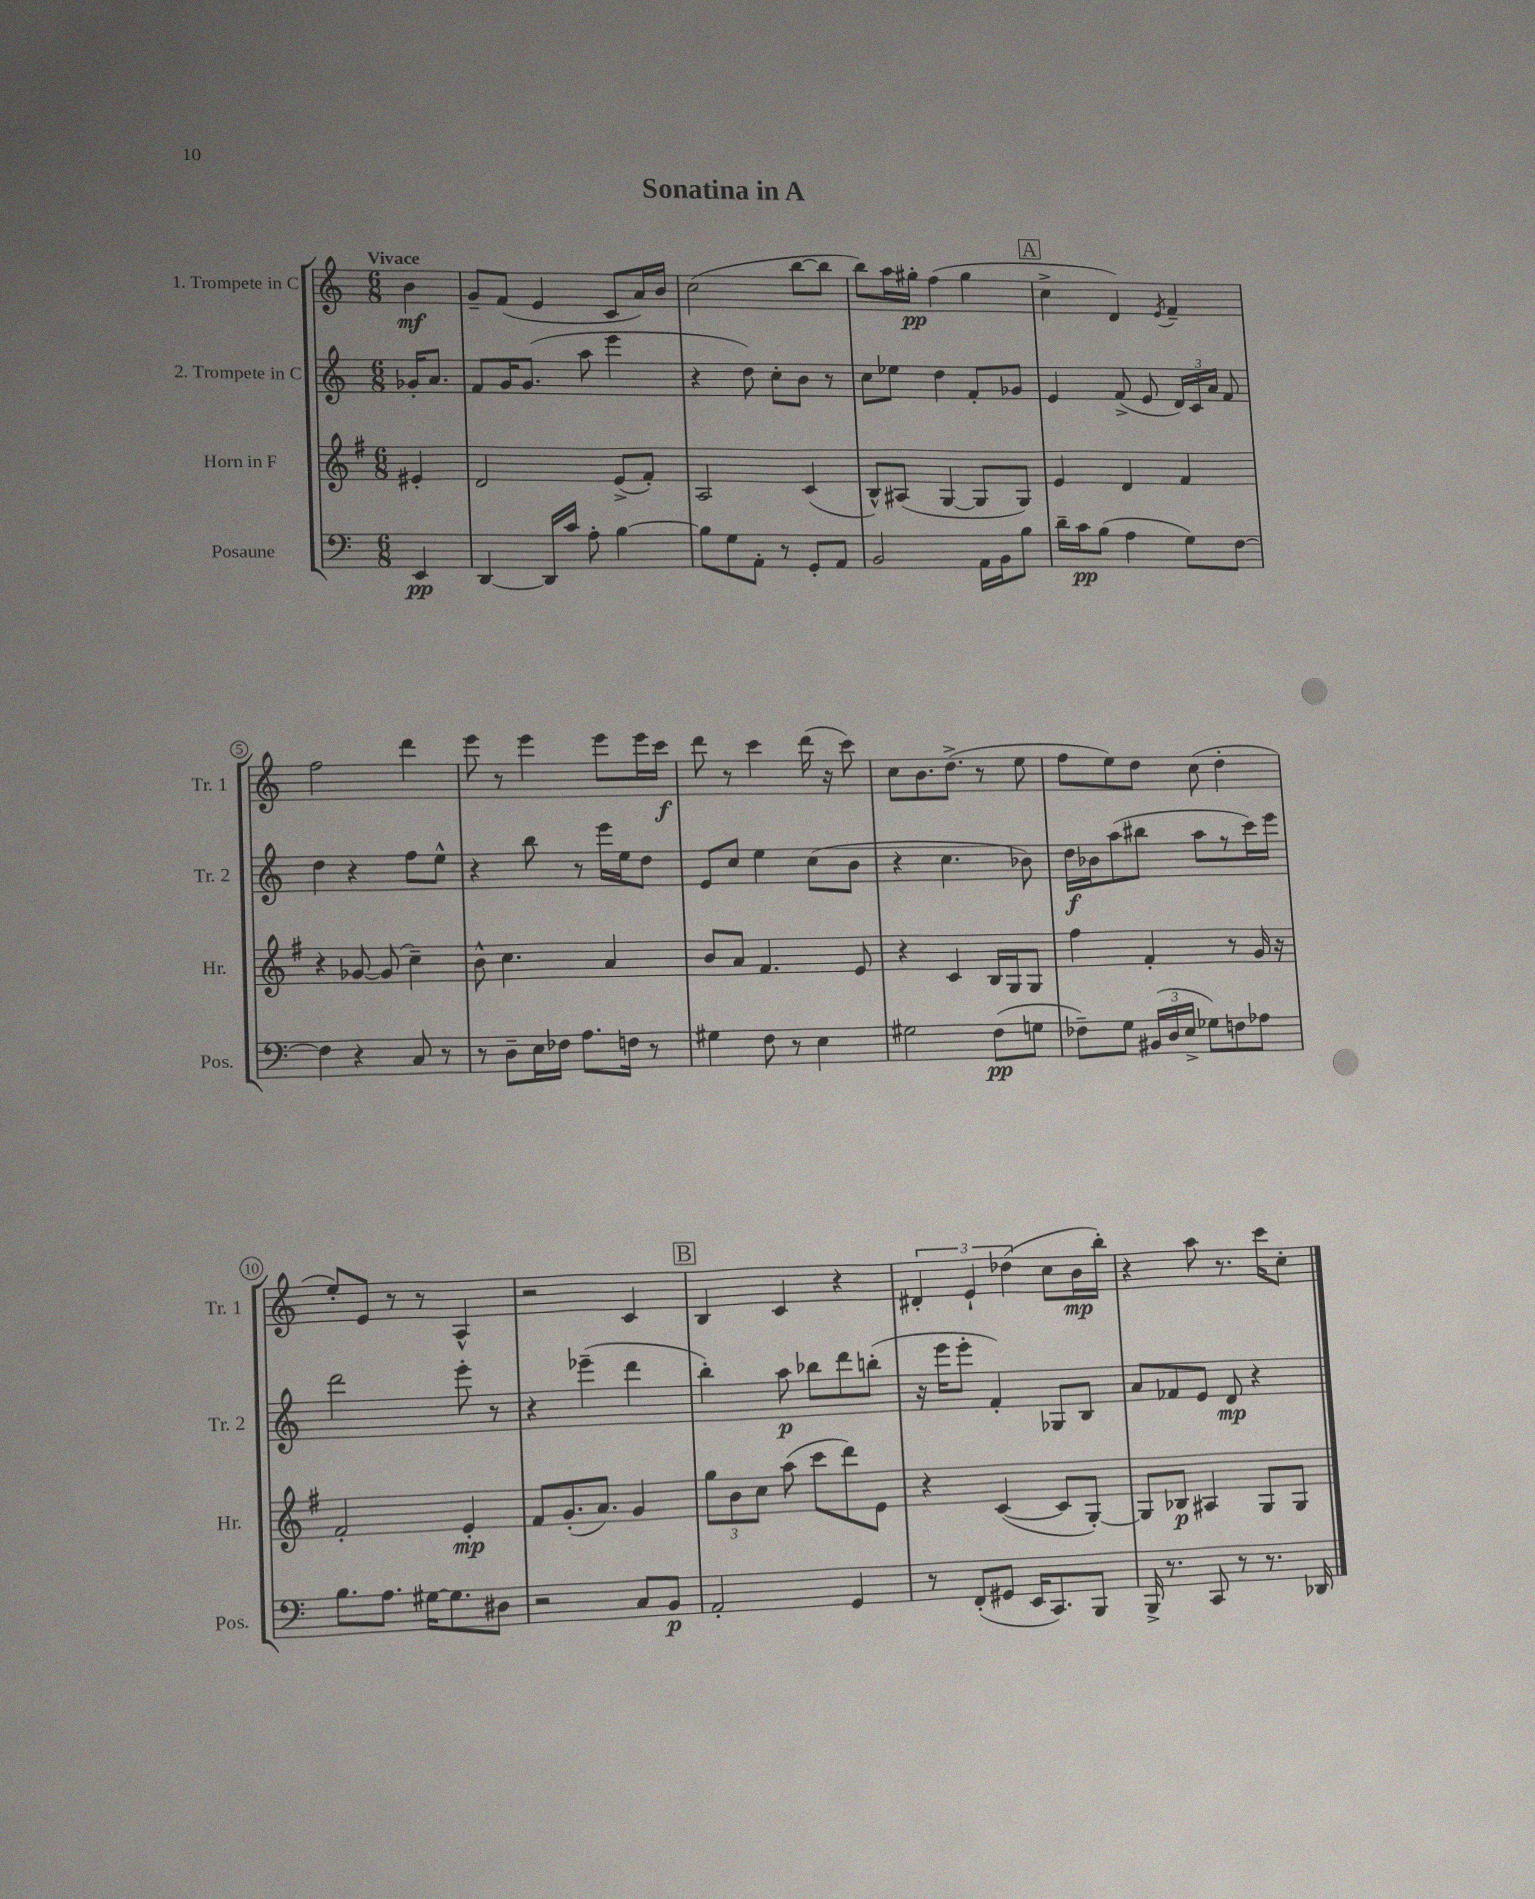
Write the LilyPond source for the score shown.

\header { title = "Sonatina in A" }
<<
\new StaffGroup <<
\new Staff = "s0" \with { instrumentName = "1. Trompete in C" shortInstrumentName = "Tr. 1" } {
    \clef treble \key c \major \numericTimeSignature \time 6/8 \partial 4 \tempo "Vivace"
    \autoBeamOff b'4\mf |
    g'8[-- f'8]( e'4 c'8[ a'16) b'16] |
    c''2( b''8[~ b''8] |
    b''8[) a''16 gis''16]-.\pp f''4( gis''4 |
    \mark \markup { \box "A" } c''4-> d'4) \acciaccatura { e'8 } f'4-- |
    f''2 d'''4 |
    e'''8 r8 e'''4 e'''8[ e'''16 c'''16]\f |
    d'''8 r8 c'''4 d'''16( r16 c'''8) |
    c''8[ b'8. d''8.]->( r8 e''8 |
    f''8[ e''8) d''8] c''8( d''4-. |
    e''8[-.) e'8] r8 r8 a4-^ |
    r2 c'4 |
    \mark \markup { \box "B" } b4 c'4 r4 |
    \tuplet 3/2 { dis'4-. e'4-! des''4( } c''8[ b'16\mp b''16]-.) |
    r4 a''8 r8. c'''16[ c''8]-. \bar "|." |
}
\new Staff = "s1" \with { instrumentName = "2. Trompete in C" shortInstrumentName = "Tr. 2" } {
    \clef treble \key c \major \numericTimeSignature \time 6/8 \partial 4
    \autoBeamOff ges'16[-. a'8.] |
    f'8[ g'16 g'8.]( a''8 e'''4 |
    r4 d''8) c''8[-. b'8] r8 |
    c''8[ ees''8] d''4 f'8[-. ges'8] |
    \mark \markup { \box "A" } e'4 f'8->( e'8 \tuplet 3/2 { d'16[) c'16 a'16] } f'8 |
    d''4 r4 f''8[ e''8]-^ |
    r4 b''8 r8 e'''16[ e''16 d''8] |
    e'8[ c''8] e''4 c''8[( b'8] |
    r4 c''4. bes'8) |
    d''16[\f bes'16 a''8( bis''8] a''8[ r8 c'''16) e'''16] |
    d'''2 e'''8-. r8 |
    r4 ees'''4--( d'''4 |
    \mark \markup { \box "B" } b''4-.) a''8\p bes''8[ d'''8 b''8]-.( |
    r16 e'''16[ e'''8]-. f'4-.) ges8[ b8] |
    a'8[ fes'8 e'8] d'8\mp r4 \bar "|." |
}
\new Staff = "s2" \with { instrumentName = "Horn in F" shortInstrumentName = "Hr." } {
    \clef treble \key g \major \numericTimeSignature \time 6/8 \partial 4
    \autoBeamOff eis'4-. |
    d'2 e'8[->( fis'8]-.) |
    a2 c'4( |
    b8[-^) ais8]( g4~ g8[ g8]) |
    \mark \markup { \box "A" } e'4 d'4 fis'4 |
    r4 ges'8~ ges'8( c''4--) |
    b'8-^ c''4. a'4 |
    b'8[ a'8] fis'4. e'8 |
    r4 c'4 b16[ g16 g8] |
    fis''4 fis'4-. r8 g'16 r16 |
    fis'2-. e'4-.\mp |
    fis'8[ g'8.-.( a'8.]) g'4 |
    \mark \markup { \box "B" } \tuplet 3/2 { g''8[ b'8 c''8] } a''8( c'''8[ d'''8) e'8] |
    r4 c'4~( c'8[ g8]~-.) |
    g8[ bes8]\p ais4 g8[ g8] \bar "|." |
}
\new Staff = "s3" \with { instrumentName = "Posaune" shortInstrumentName = "Pos." } {
    \clef bass \key c \major \numericTimeSignature \time 6/8 \partial 4
    \autoBeamOff e,4\pp |
    d,4~ d,16[ c'16] a8-. b4~ |
    b8[ g8 a,8]-. r8 g,8[-. a,8] |
    b,2 a,16[ b,16 b8] |
    \mark \markup { \box "A" } d'16[-- c'16\pp b8]( a4 g8[) f8]~ |
    f4 r4 c8 r8 |
    r8 d8[-- e16 fes16] a8.[ f16] r8 |
    gis4 f8 r8 e4 |
    gis2 f8[\pp( g8] |
    fes8[--) g8] \tuplet 3/2 { bis,16[( d16 e16]-> } ges8[) f8 aes8] |
    b8.[ a8.] gis16[~ gis8. dis8] |
    r2 c8[ b,8]\p |
    \mark \markup { \box "B" } a,2-. g,4 |
    r8 f,8[-.( gis,8] e,16[ c,8.) b,,8] |
    b,,16-> r8. c,8 r8 r8. des,16 \bar "|." |
}
>>
>>
\layout { \context { \Score \override BarNumber.stencil = #(make-stencil-circler 0.1 0.3 ly:text-interface::print) } }
